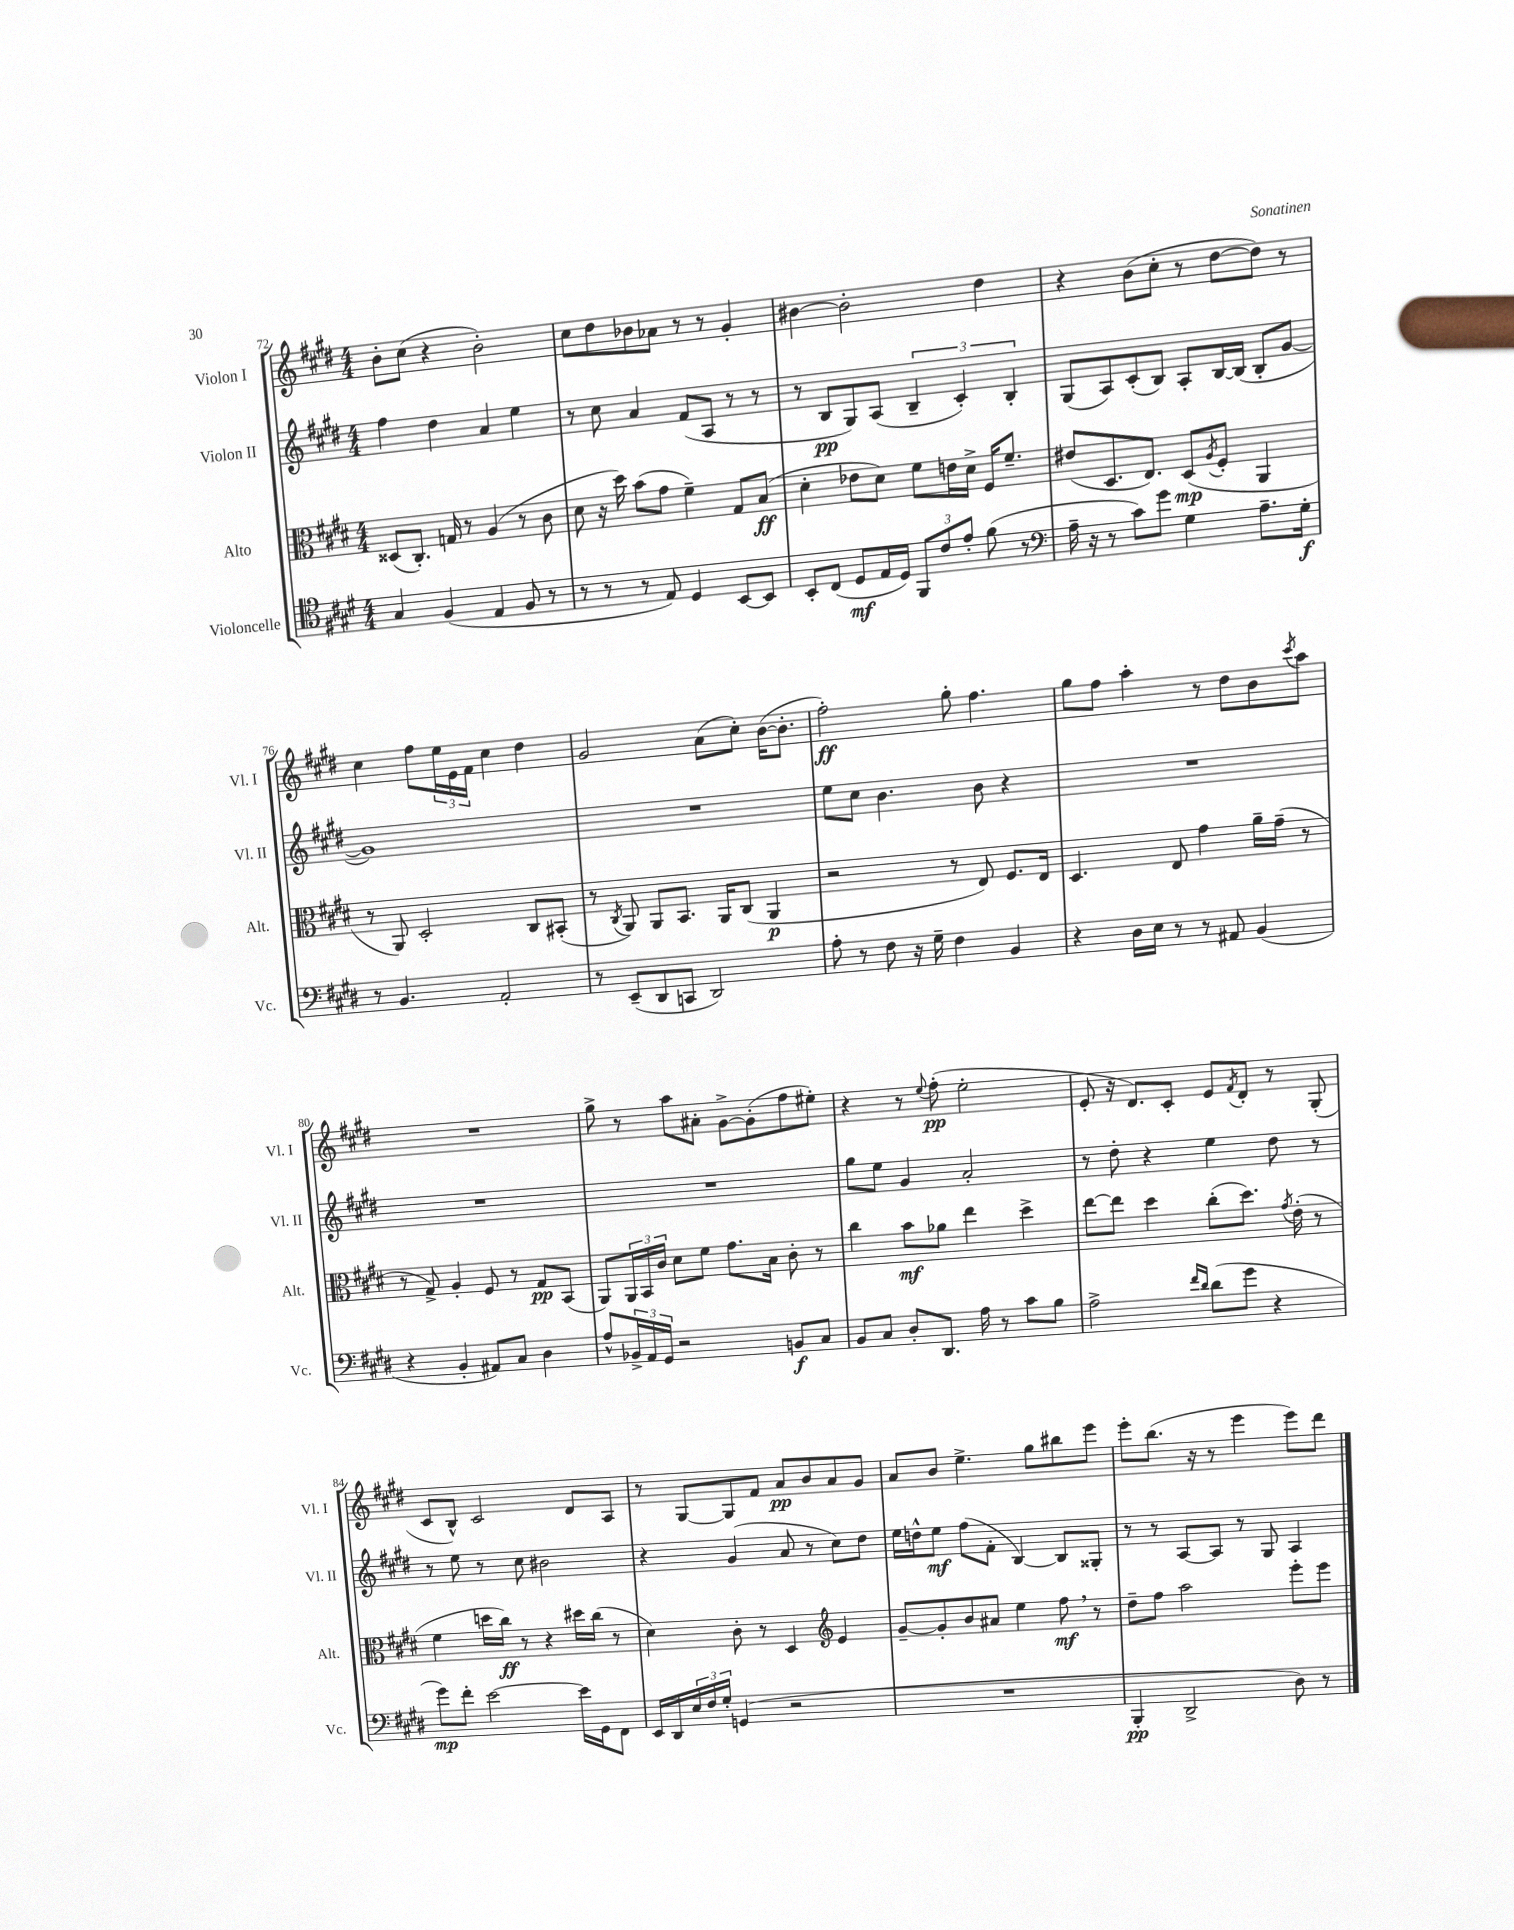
<<
\new StaffGroup <<
\new Staff = "s0" \with { instrumentName = "Violon I" shortInstrumentName = "Vl. I" } {
    \clef treble \key e \major \numericTimeSignature \time 4/4
    b'8-. cis''8( r4 b'2-.) |
    cis''8 dis''8 bes'8 aes'8 r8 r8 gis'4-. |
    bis'4~ bis'2-. dis''4 |
    r4 b'8( cis''8-. r8 dis''8~ dis''8) r8 |
    cis''4 fis''8 \tuplet 3/2 { e''16 e'16 fis'16 } cis''4 dis''4 |
    gis'2 a'8( cis''8-.) b'16~( b'8.-. |
    fis''2-.\ff) gis''8-. fis''4. |
    gis''8 fis''8 a''4-. r8 dis''8 b'8 \acciaccatura { cis'''8 } a''8 |
    R1 |
    gis''8-> r8 a''8 ais'8-. gis'8~-> gis'8-.( fis''8 eis''8-.) |
    r4 r8 \appoggiatura { e''8 } fis''8-.\pp( e''2-. |
    e'8-. r16 dis'8.) cis'8-. e'8 \acciaccatura { fis'8 } dis'8-. r8 gis8-.( |
    cis'8 b8-^) cis'2 dis'8 a8 |
    r8 gis8~ gis8 fis'8 a'8\pp b'8 a'8 gis'8 |
    a'8 b'8 e''4.-> gis''8 bis''8 e'''8 |
    e'''8-. b''8.( r16 r8 e'''4 e'''8) dis'''8 \bar "|." |
}
\new Staff = "s1" \with { instrumentName = "Violon II" shortInstrumentName = "Vl. II" } {
    \clef treble \key e \major \numericTimeSignature \time 4/4
    fis''4 dis''4 a'4 e''4 |
    r8 cis''8 a'4 fis'8( a8 r8 r8 |
    r8 b8\pp gis8) a8( \tuplet 3/2 { b4-- cis'4-.) b4-. } |
    gis8( a8) cis'8-.( b8) a8-. b16~ b16( b8-. gis'8~ |
    gis'1) |
    R1 |
    e''8 cis''8 b'4. b'8 r4 |
    R1 |
    R1 |
    R1 |
    gis''8 e''8 gis'4 a'2-. |
    r8 dis''8-. r4 e''4 dis''8 r8 |
    r8 e''8 r8 cis''8 bis'2 |
    r4 gis'4( a'8 r8 cis''8) dis''8 |
    e''16 d''16-^ e''8\mf fis''8( fis'8-. b4~) b8 gisis8-. |
    r8 r8 a8~ a8 r8 gis8 a4 \bar "|." |
}
\new Staff = "s2" \with { instrumentName = "Alto" shortInstrumentName = "Alt." } {
    \clef alto \key e \major \numericTimeSignature \time 4/4
    disis8( cis8.-.) g16 r8 a4( r8 cis'8 |
    dis'8 r16 dis''16) b'8( gis'8 fis'4--) gis8 b8\ff( |
    dis'4-. ees'8 dis'8) fis'8 e'16 dis'16-> fis16 fis'8.-- |
    eis'8( dis8. e8.) dis8\mp( \acciaccatura { a8 } fis8-. a,4 |
    r8 a,8) dis2-. cis8 bis,8-.( |
    r8 \acciaccatura { cis8 } a,8) a,8 b,8. a,16 cis8( a,4\p |
    r2 r8 e8) fis8. e16 |
    dis4. e8 gis'4 a'16-- gis'16--( r8 |
    r8 gis8->) a4-. fis8 r8 gis8\pp b,8( |
    a,8) \tuplet 3/2 { a,16 b,16 cis'16 } dis'8 fis'8 gis'8. b16 cis'8-. r8 |
    cis''4 b'8\mf aes'8 e''4 dis''4-> |
    e''8~ e''8 dis''4 cis''8-.( dis''8.) \acciaccatura { gis'8 } e'16-.( r8 |
    fis'4 d''16 cis''16\ff) r8 r4 dis''16 cis''16( r8 |
    dis'4) cis'8-. r8 dis4 \clef treble e'4 |
    gis'8~-- gis'8-. b'8 ais'8 e''4 fis''8\mf \breathe r8 |
    dis''8-- fis''8 a''2 e'''8-. e'''8 \bar "|." |
}
\new Staff = "s3" \with { instrumentName = "Violoncelle" shortInstrumentName = "Vc." } {
    \clef tenor \key e \major \numericTimeSignature \time 4/4
    gis4 fis4( e4 fis8 r8 |
    r8 r8 r8 e8) dis4 b,8~ b,8 |
    b,8-. cis8( dis8\mf e16 dis16) \tuplet 3/2 { fis,8 cis'8 e'8-. } fis'8( r8 |
    \clef bass a16-- r16 r8 cis'8) gis'8 gis4 a8.-- gis16-.\f |
    r8 b,4. a,2-. |
    r8 e,8--( dis,8 c,8 dis,2) |
    a8-. r8 fis8 r16 gis16-- fis4 b,4 |
    r4 dis16 e16 r8 r8 ais,8 b,4( |
    r4 b,4-. ais,8) cis8 dis4 |
    a8-^ \tuplet 3/2 { bes,16-> a,16 gis,16 } r2 b,8\f cis8 |
    b,8 cis8 dis8-. dis,8. a16 r8 cis'8 b8 |
    a2-> \grace { fis'16 dis'16 } dis'8( gis'8 r4 |
    gis'8\mp) fis'8-. e'2~ e'16 gis,16 fis,8 |
    e,16 dis,16 \tuplet 3/2 { e16 fis16 gis16-. } g,4( r2 |
    R1 |
    b,,4-.\pp dis,2-> dis8) r8 \bar "|." |
}
>>
>>
\layout { \context { \Score currentBarNumber = #72 } }
